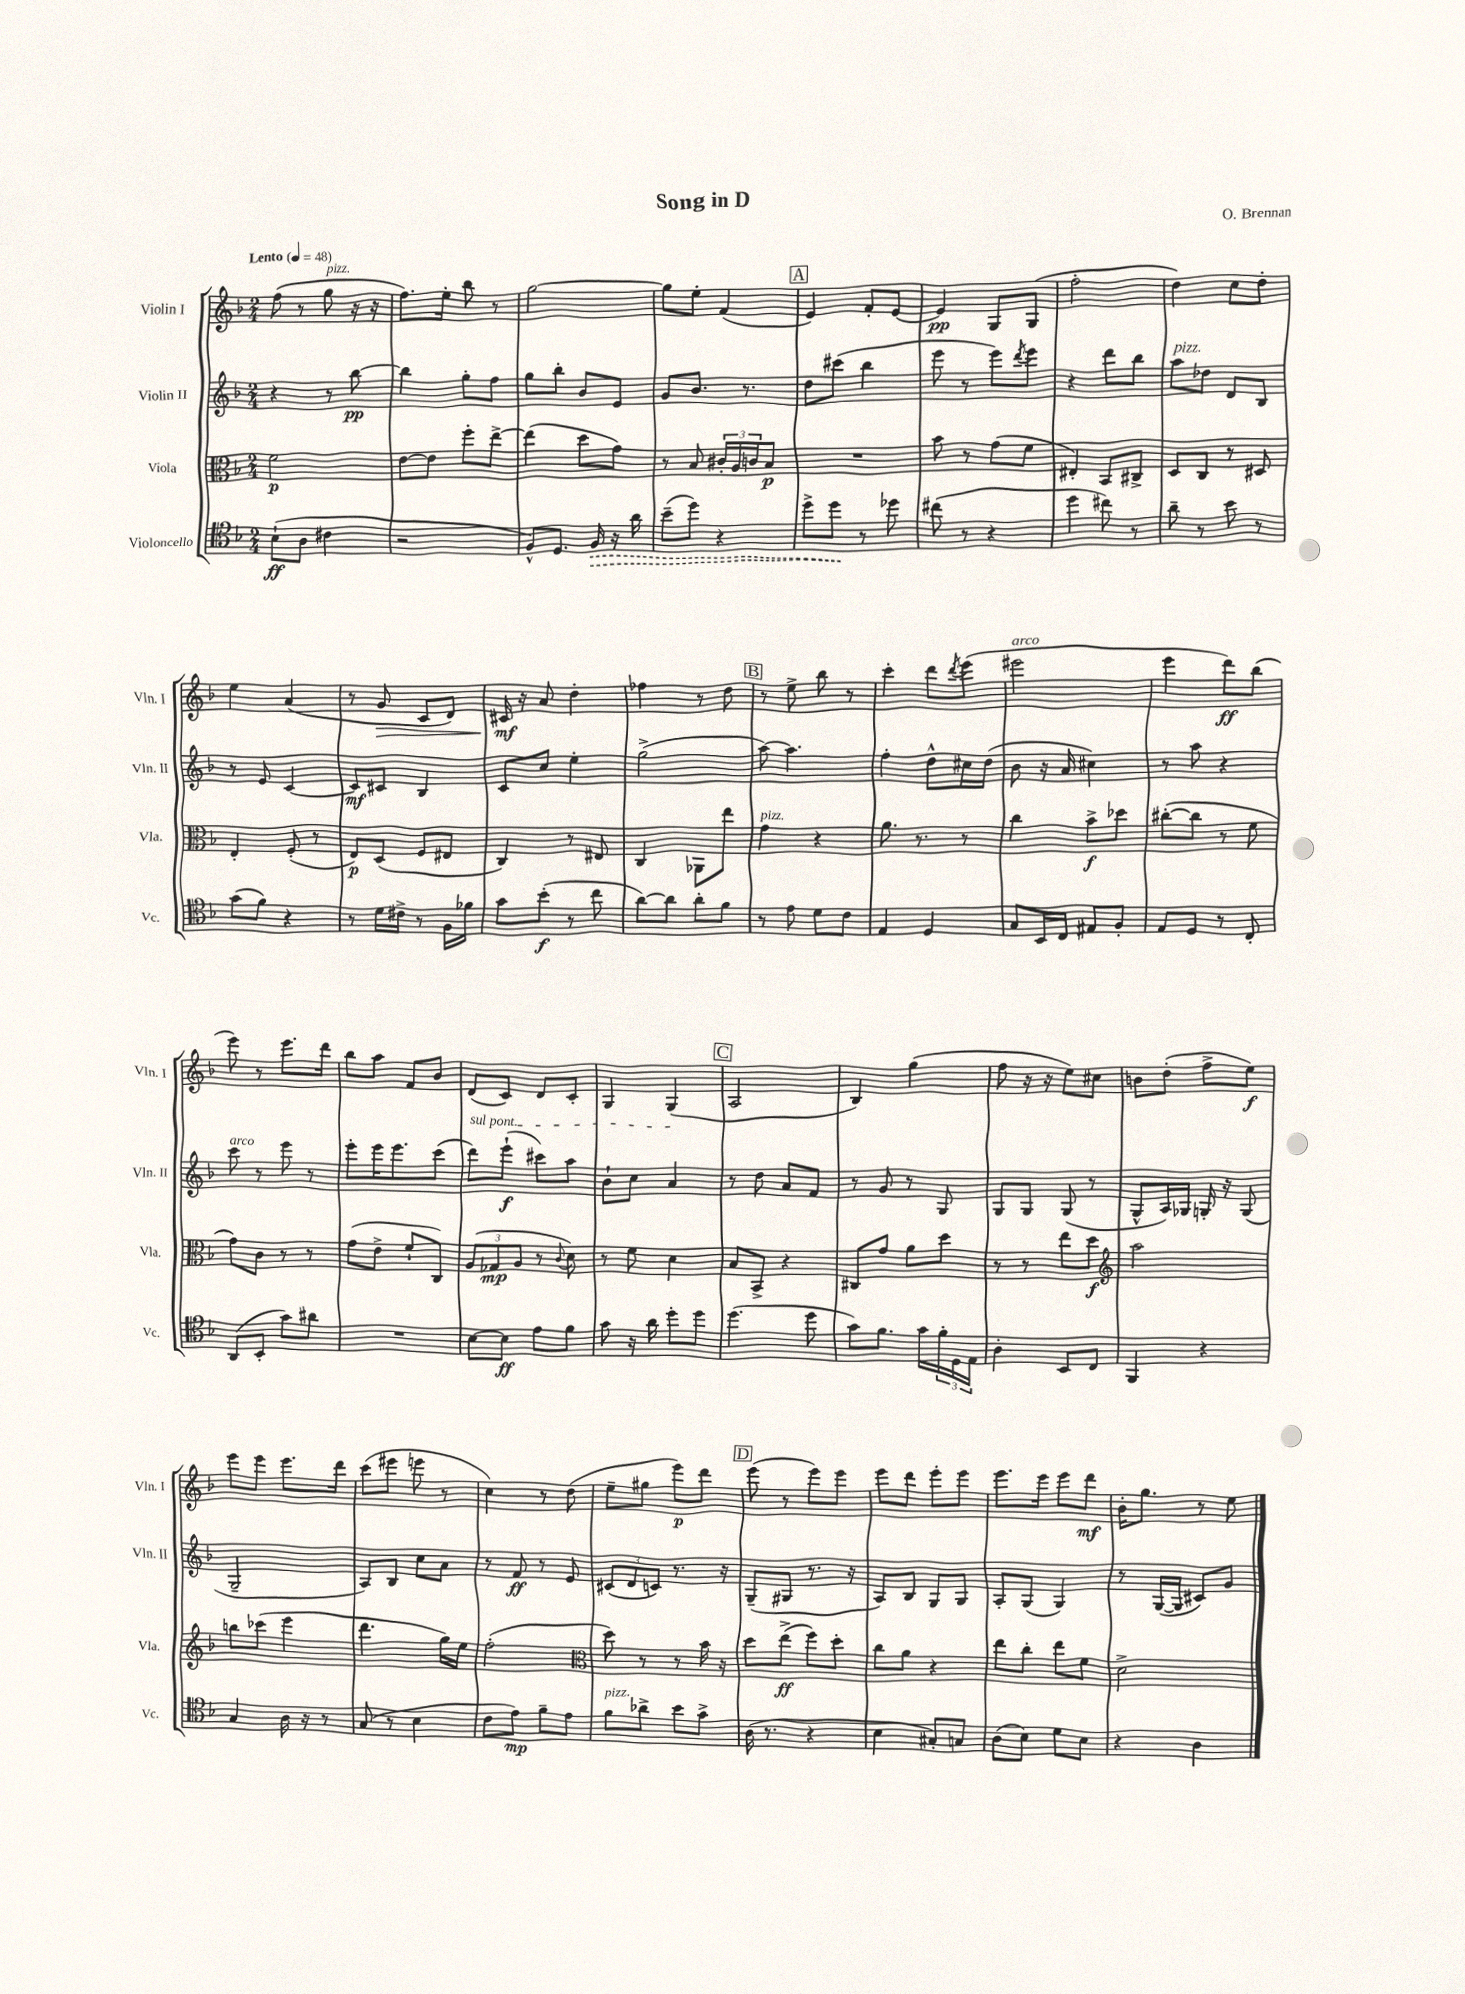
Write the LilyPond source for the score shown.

\header { title = "Song in D" composer = "O. Brennan" }
<<
\new StaffGroup <<
\new Staff = "s0" \with { instrumentName = "Violin I" shortInstrumentName = "Vln. I" } {
    \clef treble \key f \major \numericTimeSignature \time 2/4 \tempo "Lento" 4 = 48
    f''8( r8 g''8^\markup { \italic "pizz." } r16 r16 |
    f''8.) e''16-. bes''8 r8 |
    g''2~ |
    g''8 e''8-. f'4( |
    \mark \markup { \box "A" } e'4) f'8-. e'8~ |
    e'4\pp g8 g8( |
    f''2-. |
    d''4) c''8 d''8-. |
    e''4 a'4( |
    r8 g'8\> c'8 d'8) |
    cis'16\mf\! r16 a'8 d''4-. |
    fes''4 r8 d''8 |
    \mark \markup { \box "B" } r8 e''8-> bes''8 r8 |
    c'''4-. d'''8 \acciaccatura { d'''8 } e'''8( |
    eis'''2^\markup { \italic "arco" } |
    e'''4 d'''8\ff) bes''8( |
    e'''8) r8 e'''8. d'''16 |
    bes''8 a''8 f'8 bes'8 |
    d'8( c'8) d'8 c'8-. |
    g4 g4( |
    \mark \markup { \box "C" } a2 |
    bes4) g''4( |
    f''8 r16 r16 e''8) cis''8 |
    b'8 d''8-.( f''8-> e''8\f) |
    e'''8 e'''8 e'''8. d'''16 |
    c'''8( eis'''8 e'''8 r8 |
    c''4) r8 d''8( |
    e''8-- gis''8 e'''8\p) d'''8 |
    \mark \markup { \box "D" } e'''8( r8 e'''8) e'''8 |
    e'''8 d'''8 e'''8-. e'''8 |
    e'''8. e'''16 e'''8 d'''8\mf |
    bes'16-. g''8. r8 e''8 \bar "|." |
}
\new Staff = "s1" \with { instrumentName = "Violin II" shortInstrumentName = "Vln. II" } {
    \clef treble \key f \major \numericTimeSignature \time 2/4
    r4 r8 bes''8~\pp |
    bes''4 g''8-. f''8 |
    g''8 bes''8-. bes'8 e'8 |
    g'8 bes'8. r8. |
    \mark \markup { \box "A" } d''8 cis'''8( bes''4 |
    e'''8 r8 e'''8) \acciaccatura { d'''8 } e'''8 |
    r4 d'''8 bes''8 |
    a''8^\markup { \italic "pizz." } des''8 d'8 bes8 |
    r8 e'8 c'4~ |
    c'8\mf cis'8 bes4 |
    c'8 c''8 e''4-. |
    g''2->( |
    \mark \markup { \box "B" } a''8~) a''4. |
    f''4-. d''8-^ cis''16 d''16( |
    bes'8 r16 a'16 cis''4) |
    r8 a''8 r4 |
    c'''8^\markup { \italic "arco" } r8 e'''8 r8 |
    e'''8-. e'''16 e'''8. c'''8( |
    \once \override TextSpanner.bound-details.left.text = \markup { \italic "sul pont." } d'''8\startTextSpan) e'''8-!\f( cis'''8) a''8 |
    bes'8-! c''8 a'4\stopTextSpan |
    \mark \markup { \box "C" } r8 d''8 a'8 f'8 |
    r8 g'8 r8 g8 |
    g8 g8 g8( r8 |
    g8-^ a16) ges16 g16-. r16 g8( |
    g2-- |
    a8) bes8 c''8 a'8 |
    r8 f'8\ff r8 e'8 |
    \tuplet 3/2 { cis'8( d'8 c'8) } r8. r16 |
    \mark \markup { \box "D" } g8--( gis8 r8. r16 |
    a8) bes8 g8 g8 |
    a8-. g8( g4) |
    r8 g16~( g16 cis'8) g'8 \bar "|." |
}
\new Staff = "s2" \with { instrumentName = "Viola" shortInstrumentName = "Vla." } {
    \clef alto \key f \major \numericTimeSignature \time 2/4
    f'2\p |
    e'8~ e'8 f''8-. e''8~-> |
    e''4( d''8 g'8) |
    r8 bes8 \tuplet 3/2 { cis'16-. a16 c'16 } bes8\p |
    \mark \markup { \box "A" } R2 |
    bes'8 r8 g'8( f'8 |
    eis4-.) bes,8 cis8-> |
    d8 c8 r8 dis8 |
    e4-. f8-.( r8 |
    e8\p) d8( f8 eis8 |
    c4) r8 eis8 |
    c4 aes,8 e''8 |
    \mark \markup { \box "B" } g'4^\markup { \italic "pizz." } r4 |
    a'8. r8. r8 |
    c''4 bes'8->\f des''8 |
    cis''8~-.( cis''8 r8 f'8 |
    g'8) c'8 r8 r8 |
    g'8( e'8-> f'8-! c8) |
    \tuplet 3/2 { a8( ges8\mp a8 } r8 \appoggiatura { c'8 } d'8) |
    r8 f'8 d'4 |
    \mark \markup { \box "C" } bes8 bes,8-> r4 |
    cis8 g'8 a'8 d''8 |
    r8 r8 e''8 d''8\f |
    \clef treble a''2 |
    b''8 ces'''8( e'''4 |
    d'''4. g''16) e''16 |
    f''2-.( |
    \clef alto d''8) r8 r8 bes'16 r16 |
    \mark \markup { \box "D" } d''8 e''8->\ff( f''8) d''8-. |
    c''8 a'8 r4 |
    e''8 c''8-. e''8 f'8 |
    d'2-> \bar "|." |
}
\new Staff = "s3" \with { instrumentName = "Violoncello" shortInstrumentName = "Vc." } {
    \clef tenor \key f \major \numericTimeSignature \time 2/4
    bes8-!\ff( a8 cis'4 |
    r2 |
    f8-^) d8. \once \override Hairpin.style = #'dashed-line f16\> r16 a'16 |
    bes'8--( d''8) r4 |
    \mark \markup { \box "A" } d''8-> d''8\! r8 des''8 |
    cis''8( r8 r4 |
    d''4 cis''8) r8 |
    a'8-- r8 bes'8 r8 |
    g'8( f'8) r4 |
    r8 d'16 cis'16-> r8 f16 fes'16 |
    g'8 bes'8-.\f( r8 c''8 |
    a'8~) a'8 a'8-. f'8 |
    \mark \markup { \box "B" } r8 e'8 d'8 c'8 |
    e4 d4 |
    g8 bes,16 c16 eis8 f8-. |
    e8 d8 r8 c8-. |
    a,8( bes,8-. g'8) ais'8 |
    R2 |
    bes8~ bes8\ff e'8 f'8 |
    g'8 r16 a'16 d''8-. d''8 |
    \mark \markup { \box "C" } d''4.( d''8 |
    g'8) f'8. g'16 \tuplet 3/2 { f'16-. d16 e16 } |
    a4-. bes,8 c8 |
    f,4 r4 |
    g4 a16 r16 r8 |
    g8( r8 bes4 |
    c'8 e'8\mp) f'8-- e'8 |
    f'8^\markup { \italic "pizz." } aes'8-> bes'8 g'8-> |
    \mark \markup { \box "D" } a16( r8. r4 |
    bes4 gis8-.) g8 |
    a8( bes8) d'8 bes8 |
    r4 a4 \bar "|." |
}
>>
>>
\layout { \context { \Score \remove "Bar_number_engraver" } }
